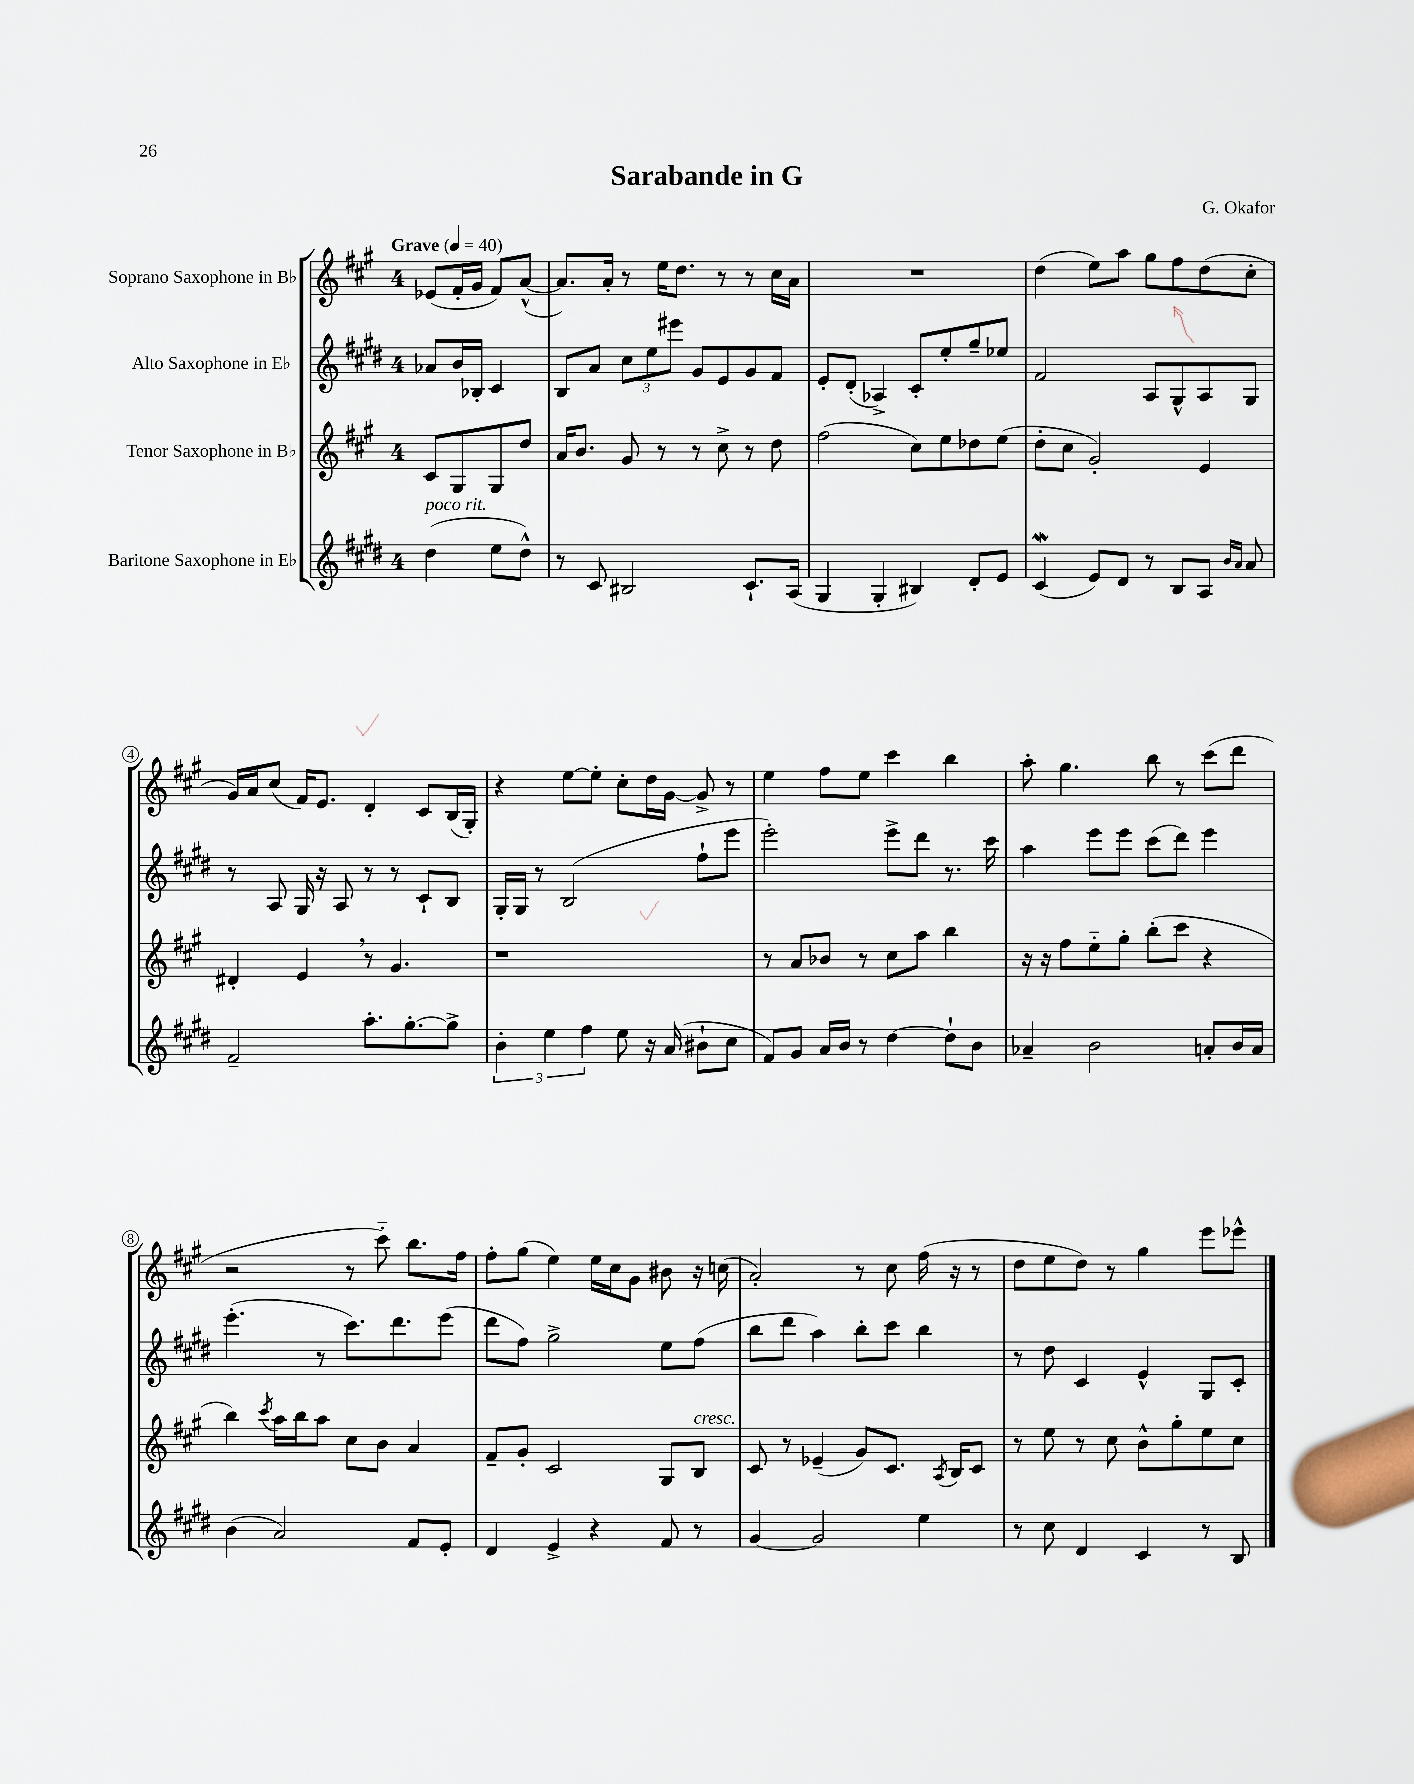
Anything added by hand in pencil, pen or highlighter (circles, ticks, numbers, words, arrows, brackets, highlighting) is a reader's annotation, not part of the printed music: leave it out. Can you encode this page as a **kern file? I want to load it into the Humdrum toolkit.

**kern	**kern	**kern	**kern
*part4	*part3	*part2	*part1
*staff4	*staff3	*staff2	*staff1
*I"Baritone Saxophone in E♭	*I"Tenor Saxophone in B♭	*I"Alto Saxophone in E♭	*I"Soprano Saxophone in B♭
*clefG2	*clefG2	*clefG2	*clefG2
*k[f#c#g#d#]	*k[f#c#g#]	*k[f#c#g#d#]	*k[f#c#g#]
*M4/4	*M4/4	*M4/4	*M4/4
*MM40	*MM40	*MM40	*MM40
=	=	=	=
!	!	!	!LO:TX:a:B:t=Grave
!LO:TX:a:i:t=poco rit.	!	!	!
(4dd#\	8c#/L	8a-X/L	(8e-X/L
.	8G#/	16b/L	16f#'/L
.	.	16B-X'/JJ	16g#/JJ
8ee\L	8G#/	4c#/	8f#/L)
8dd#^^\J)	8dd/J	.	([8a^^/J
=1	=1	=1	=1
8r	16a/KL	8B/L	8.a/L])
.	8.b/J	.	.
8c#/	.	8a/J	.
.	.	.	16a'/Jk
2B#X/	8g#/	12cc#\L	8r
.	.	12ee\	.
.	8r	.	16ee\KL
.	.	12eee#X\J	.
.	.	.	8.dd\J
.	8r	8g#/L	.
.	8cc#^\	8e/	8r
8.c#`/L	8r	8g#/	8r
.	8dd\	8f#/J	16cc#\LL
(16A/Jk	.	.	16a\JJ
=2	=2	=2	=2
4G#/	(2ff#\	8e'/L	1r
.	.	(8d#'/J	.
4G#'/	.	4A-X^/)	.
4B#X/)	8cc#\L)	8c#'/L	.
.	8ee\	8ee'/	.
8d#'/L	8dd-X\	8gg#~/	.
8e/J	(8ee\J	8ee-X/J	.
=3	=3	=3	=3
(4c#W/	8dd'\L	2f#/	(4dd\
.	8cc#\J	.	.
8e/L)	2g#'/)	.	8ee\L)
8d#/J	.	.	8aa\J
8r	.	8A/L	8gg#\L
8B/L	.	8G#^^/	8ff#\
8A/J	4e/	8A/	(8dd\
16qqb/LL	.	.	.
16qqa/JJ	.	.	.
8a/	.	8G#/J	8cc#'\J
!!LO:LB:g=z
=4	=4	=4	=4
2f#~/	4d#X'/	8r	16g#/LL)
.	.	.	16a/J
.	.	8A/	(8cc#/J
.	4e,/	16G#/	16f#/KL)
.	.	16r	8.e/J
.	.	8A/	.
8.aa'\L	8r	8r	4d'/
.	4.g#/	8r	.
[8.gg#'\	.	.	.
.	.	8c#`/L	8c#/L
8gg#^\J]	.	8B/J	(16B/L
.	.	.	16G#'/JJ)
=5	=5	=5	=5
6b'\	1r	16G#'/LL	4r
.	.	16G#/JJ	.
.	.	8r	.
6ee\	.	.	.
.	.	(2B/	[8ee\L
6ff#\	.	.	.
.	.	.	8ee'\J]
8ee\	.	.	8cc#'\L
16r	.	.	16dd\L
(16a/	.	.	[16g#\JJ
8b#X`\L	.	8ff#`\L	8g#^/]
8cc#\J	.	8eee\J	8r
=6	=6	=6	=6
8f#/L)	8r	2eee'\)	4ee\
8g#/J	8a/L	.	.
16a/LL	8b-X/J	.	8ff#\L
16b/JJ	.	.	.
8r	8r	.	8ee\J
[4dd#\	8cc#\L	8eee^\L	4ccc#\
.	8aa\J	8ddd#\J	.
8dd#`\L]	4bb\	8.r	4bb\
8b\J	.	.	.
.	.	16ccc#\	.
=7	=7	=7	=7
4a-X~/	16r	4aa\	8aa'\
.	16r	.	.
.	8ff#\L	.	4.gg#\
2b\	8ee\	8eee\L	.
.	8gg#'\J	8eee\J	.
.	(8bb'\L	(8ccc#\L	8bb\
.	8ccc#\J	8ddd#\J)	8r
8an'/L	4r	4eee\	(8ccc#\L
16b/L	.	.	8ddd\J
16a/JJ	.	.	.
!!LO:LB:g=z
=8	=8	=8	=8
(4b\	4bb\)	(4.eee'\	2r
.	8qccc#/	.	.
2a/)	16aa\LL	.	.
.	16bb\J	.	.
.	8aa\J	8r	.
.	8cc#\L	8.ccc#\L)	8r
.	8b\J	.	8ccc#\)
.	.	8.ddd#\	.
8f#/L	4a/	.	8.bb\L
8e'/J	.	(8eee\J	.
.	.	.	16ff#\Jk
=9	=9	=9	=9
4d#/	8f#~/L	8ddd#\L	8ff#'\L
.	8g#'/J	8ff#\J)	(8gg#\J
4e^/	2c#/	2gg#^\	4ee\)
4r	.	.	16ee\LL
.	.	.	16cc#\J
.	.	.	8g#\J
8f#/	8G#/L	8ee\L	8b#X\
!	!LO:TX:a:i:t=cresc.	!	!
8r	8B/J	(8ff#\J	16r
.	.	.	(16ccn\
=10	=10	=10	=10
[4g#/	8c#/	8bb\L	2a'/)
.	8r	8ddd#\J	.
2g#/]	(4e-X~/	4aa\)	.
.	8g#/L)	8bb'\L	8r
.	8.c#/J	8ccc#\J	8cc#\
4ee\	.	4bb\	(16ff#\
.	8qA/	.	.
.	16B/KL	.	16r
.	8c#/J	.	8r
=11	=11	=11	=11
8r	8r	8r	8dd\L
8cc#\	8ee\	8dd#\	8ee\
4d#/	8r	4c#/	8dd\J)
.	8cc#\	.	8r
4c#/	8b^^\L	4e^^/	4gg#\
.	8gg#'\	.	.
8r	8ee\	8G#/L	8eee\L
8B/	8cc#\J	8c#'/J	8eee-X^^\J
==	==	==	==
*-	*-	*-	*-
